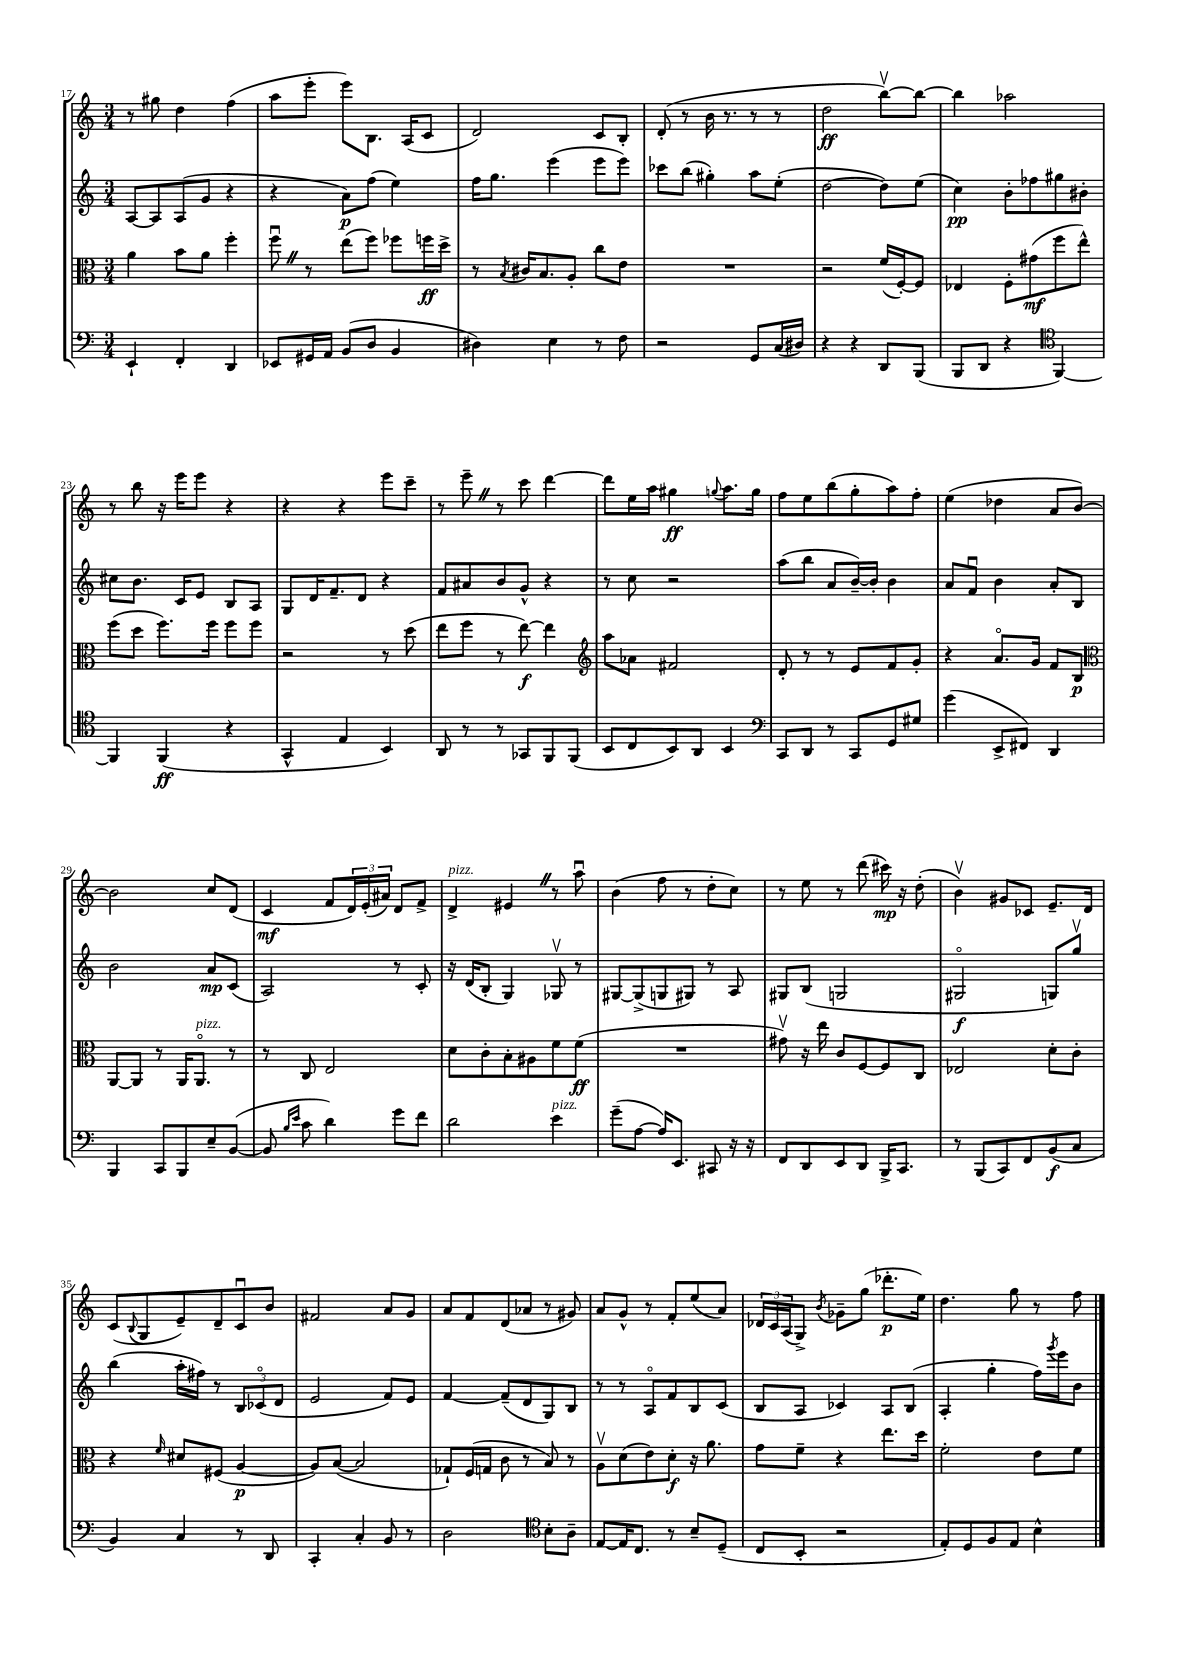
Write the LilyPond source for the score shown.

<<
\new StaffGroup <<
\new Staff = "s0" {
    \clef treble \key c \major \numericTimeSignature \time 3/4
    r8 gis''8 d''4 f''4( |
    a''8 e'''8-. e'''8) b8. a16( c'8 |
    d'2) c'8 b8-. |
    d'8-.( r8 b'16 r8. r8 r8 |
    d''2\ff b''8~\upbow) b''8~ |
    b''4 aes''2 |
    r8 b''8 r16 e'''16 e'''8 r4 |
    r4 r4 e'''8 c'''8-- |
    r8 e'''8-- \once \override BreathingSign.text = \markup { \musicglyph "scripts.caesura.straight" } \breathe r8 c'''8 d'''4~ |
    d'''8 e''16 a''16 gis''4\ff \appoggiatura { g''8 } a''8. g''16 |
    f''8 e''8 b''8( g''8-. a''8) f''8-. |
    e''4( des''4 a'8 b'8~) |
    b'2 c''8 d'8( |
    c'4\mf f'8 \tuplet 3/2 { d'16) e'16-.( ais'16) } d'8 f'8-> |
    d'4->^\markup { \italic "pizz." } eis'4 \once \override BreathingSign.text = \markup { \musicglyph "scripts.caesura.straight" } \breathe r8 a''8\downbow |
    b'4( f''8 r8 d''8-. c''8) |
    r8 e''8 r8 d'''8( cis'''16\mp) r16 d''8-.( |
    b'4\upbow) gis'8 ces'8 e'8.-- d'16 |
    c'8( \appoggiatura { b8 } g8 e'8--) d'8-- c'8\downbow b'8 |
    fis'2 a'8 g'8 |
    a'8 f'8 d'8( aes'8 r8 gis'8) |
    a'8 g'8-^ r8 f'8-. e''8( a'8) |
    \tuplet 3/2 { des'16 c'16 a16( } g8->) \acciaccatura { b'8 } ges'8-- g''8( des'''8.-.\p e''16) |
    d''4. g''8 r8 f''8 \bar "|." |
}
\new Staff = "s1" {
    \clef treble \key c \major \numericTimeSignature \time 3/4
    a8~ a8 a8( g'8 r4 |
    r4 a'8\p) f''8( e''4) |
    f''16 g''8. e'''4( e'''8 e'''8) |
    ces'''8 b''8( gis''4-.) a''8 e''8-.( |
    d''2~ d''8) e''8( |
    c''4\pp) b'8-. fes''8 gis''8 bis'8-. |
    cis''8 b'8. c'16 e'8 b8 a8 |
    g8 d'16 f'8.-- d'8 r4 |
    f'8 ais'8 b'8 g'8-^ r4 |
    r8 c''8 r2 |
    a''8( b''8 a'8 b'16~--) b'16-. b'4 |
    a'8 f'8\downbow b'4 a'8-. b8 |
    b'2 a'8\mp c'8( |
    a2) r8 c'8-. |
    r16 d'16( b8-. g4) ges8\upbow r8 |
    gis8~ gis8->( g8 gis8) r8 a8 |
    gis8 b8( g2 |
    gis2\flageolet\f g8) g''8\upbow |
    b''4( a''16-. fis''16) r8 \tuplet 3/2 { b8 ces'8\flageolet( d'8 } |
    e'2 f'8) e'8 |
    f'4~ f'8--( d'8 g8) b8 |
    r8 r8 a8\flageolet f'8 b8 c'8( |
    b8 a8 ces'4) a8 b8( |
    a4-. g''4-. f''16) \acciaccatura { g'''8 } e'''16 b'8 \bar "|." |
}
\new Staff = "s2" {
    \clef alto \key c \major \numericTimeSignature \time 3/4
    a'4 b'8 a'8 f''4-. |
    f''8\downbow \once \override BreathingSign.text = \markup { \musicglyph "scripts.caesura.straight" } \breathe r8 e''8( f''8) fes''8 f''16\ff d''16-> |
    r8 \acciaccatura { b8 } cis'16 b8. a8-. c''8 e'8 |
    R2. |
    r2 f'16( f16~-.) f8 |
    ees4 f8-. gis'8\mf( f''8 e''8-^) |
    f''8( d''8 f''8.) f''16 f''8 f''8 |
    r2 r8 d''8( |
    e''8 f''8 r8 e''8~\f) e''4 |
    \clef treble a''8 aes'8 fis'2 |
    d'8-. r8 r8 e'8 f'8 g'8-. |
    r4 a'8.\flageolet g'16 f'8 b8\p |
    \clef alto a,8~ a,8 r8 a,16 a,8.\flageolet^\markup { \italic "pizz." } r8 |
    r8 c8 e2 |
    d'8 c'8-. b8-. ais8 f'8 f'8\ff( |
    R2. |
    gis'8\upbow) r16 e''16 c'8 f8~ f8 c8 |
    ees2 d'8-. c'8-. |
    r4 \grace { f'16 } dis'8 fis8( a4~\p |
    a8) b8~( b2 |
    ges8-!) f16( g16 c'8 r8 b8) r8 |
    a8\upbow d'8( e'8) d'8-.\f r16 a'8. |
    g'8 f'8-- r4 e''8. d''16 |
    f'2-. e'8 f'8 \bar "|." |
}
\new Staff = "s3" {
    \clef bass \key c \major \numericTimeSignature \time 3/4
    e,4-! f,4-. d,4 |
    ees,8 gis,16 a,16 b,8( d8 b,4 |
    dis4) e4 r8 f8 |
    r2 g,8 c16( dis16) |
    r4 r4 d,8 b,,8( |
    b,,8 d,8 r4 \clef tenor f,4~) |
    f,4 f,4\ff( r4 |
    g,4-^ e4 b,4) |
    a,8 r8 r8 ges,8 f,8 f,8( |
    b,8 c8 b,8) a,8 b,4 |
    \clef bass c,8 d,8 r8 c,8 g,8 gis8 |
    g'4( e,8-> fis,8) d,4 |
    b,,4 c,8 b,,8 e8-- b,8~( |
    b,8 \grace { b16 e'16 } c'8 d'4) g'8 f'8 |
    d'2 e'4^\markup { \italic "pizz." } |
    g'8--( a8~ a16) e,8. cis,8 r16 r16 |
    f,8 d,8 e,8 d,8 b,,16-> c,8. |
    r8 b,,8( c,8) f,8 b,8\f( c8 |
    b,4) c4 r8 d,8 |
    c,4-. c4-. b,8 r8 |
    d2 \clef tenor b8-. a8-- |
    e8~ e16 c8. r8 b8-- d8--( |
    c8 b,8-. r2 |
    e8-.) d8 f8 e8 b4-^ \bar "|." |
}
>>
>>
\layout { \context { \Score currentBarNumber = #17 } }
